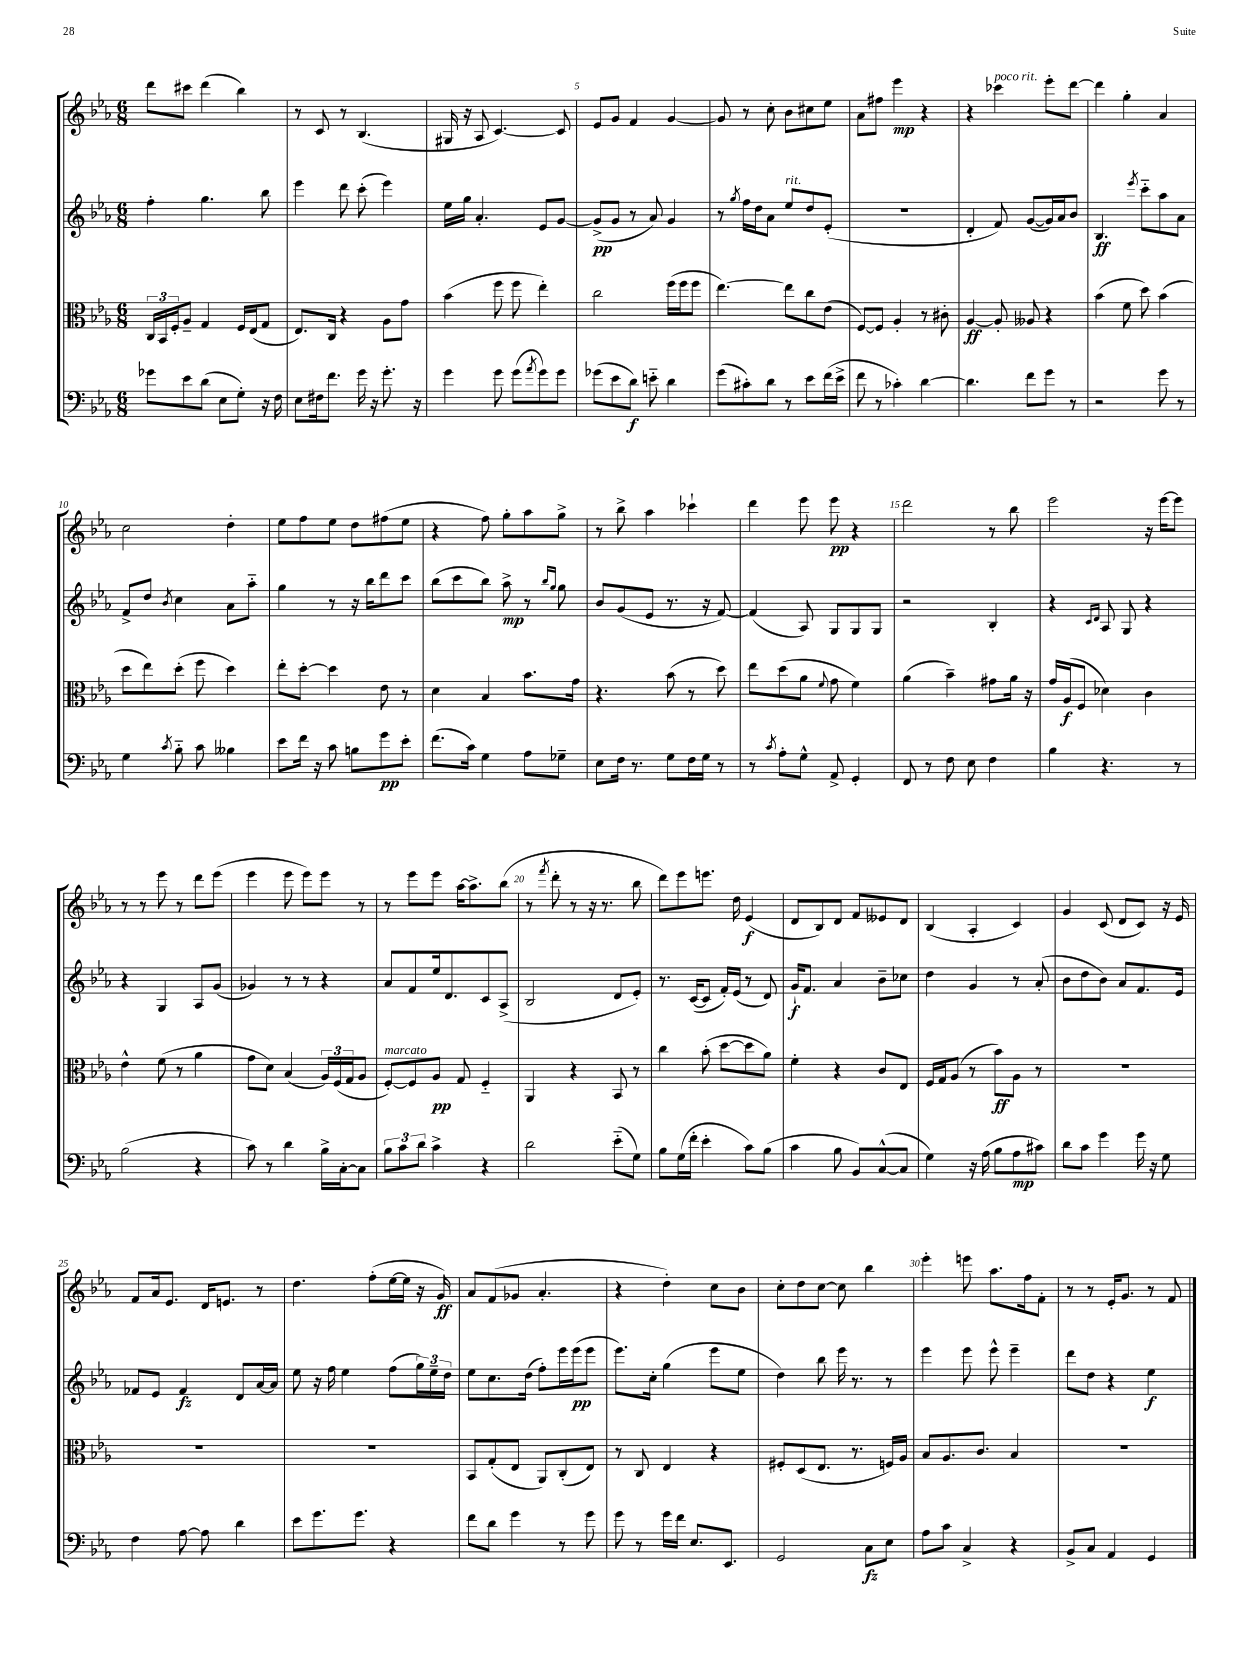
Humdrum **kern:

**kern	**dynam	**kern	**dynam	**kern	**dynam	**kern	**dynam
*part4	*part4	*part3	*part3	*part2	*part2	*part1	*part1
*staff4	*staff4	*staff3	*staff3	*staff2	*staff2	*staff1	*staff1
*clefF4	*	*clefC3	*	*clefG2	*	*clefG2	*
*k[b-e-a-]	*	*k[b-e-a-]	*	*k[b-e-a-]	*	*k[b-e-a-]	*
*M6/8	*	*M6/8	*	*M6/8	*	*M6/8	*
=2	=2	=2	=2	=2	=2	=2	=2
8g-X\L	.	24C/LL	.	4ff'\	.	8ddd\L	.
.	.	24BB-/	.	.	.	.	.
.	.	24F'/J	.	.	.	.	.
8e-\	.	8A-~/J	.	.	.	8ccc#X\J	.
(8d\J	.	4G/	.	4.gg\	.	(4ddd\	.
8E-\L	.	.	.	.	.	.	.
8G'\J)	.	16F/LL	.	.	.	4bb-\)	.
.	.	(16E-/J	.	.	.	.	.
16r	.	8G/J	.	8bb-\	.	.	.
16F\	.	.	.	.	.	.	.
=3	=3	=3	=3	=3	=3	=3	=3
8E-\L	.	8.E-/L)	.	4eee-\	.	8r	.
16F#X\k	.	.	.	.	.	8c/	.
8.f\J	.	16C/Jk	.	.	.	.	.
.	.	4r	.	8ddd\	.	8r	.
16g\	.	.	.	(8ccc'\	.	(4.B-/	.
16r	.	.	.	.	.	.	.
8.g'\	.	8A-\L	.	4eee-\)	.	.	.
.	.	8g\J	.	.	.	.	.
16r	.	.	.	.	.	.	.
=4	=4	=4	=4	=4	=4	=4	=4
4g\	.	(4b-\	.	16ee-\LL	.	16G#X/	.
.	.	.	.	16gg\JJ	.	16r	.
.	.	.	.	4.a-'/	.	8A-/	.
8g\	.	8ff\	.	.	.	[4.c/)	.
(8g\L	.	8ff\	.	.	.	.	.
8qa-/	.	.	.	.	.	.	.
8g\)	.	4ee-'\)	.	8e-/L	.	.	.
8g\J	.	.	.	[8g/J	.	8c/]	.
=5	=5	=5	=5	=5	=5	=5	=5
(8g-X\L	.	2cc\	.	(8g^/L]	pp	8e-/L	.
8e-\	.	.	.	8g/J	.	8g/J	.
8d\J)	f	.	.	8r	.	4f/	.
8en\	.	.	.	8a-/)	.	.	.
4d\	.	(16ff\LL	.	4g/	.	[4g/	.
.	.	16ff\J	.	.	.	.	.
.	.	8ff\J	.	.	.	.	.
=6	=6	=6	=6	=6	=6	=6	=6
(8g\L	.	[4.ee-\)	.	8r	.	8g/]	.
.	.	.	.	8qgg/	.	.	.
8c#X'\)	.	.	.	16ff\LL	.	8r	.
.	.	.	.	16dd\J	.	.	.
8d\J	.	.	.	8a-\J	.	8cc'\	.
!	!	!	!	!LO:TX:a:i:t=rit.	!	!	!
8r	.	8ee-\L]	.	8ee-/L	.	8b-\L	.
8e-\L	.	8cc\	.	8dd/	.	8cc#X\	.
(16f\L	.	(8e-\J	.	(8e-'/J	.	8ee-\J	.
16e-^\JJ	.	.	.	.	.	.	.
=7	=7	=7	=7	=7	=7	=7	=7
8f\	.	[8F/L)	.	2.r	.	8a-\L	.
8r	.	8F/J]	.	.	.	8ff#X\J	.
4c-X'\)	.	4A-'/	.	.	.	4eee-\	mp
[4d\	.	8r	.	.	.	4r	.
.	.	8c#X'\	.	.	.	.	.
=8	=8	=8	=8	=8	=8	=8	=8
4.d\]	.	[4A-/	ff	4d'/	.	4r	.
!	!	!	!	!	!	!LO:TX:a:i:t=poco rit.	!
.	.	8A-'/]	.	8f/)	.	4ccc-X\	.
8f\L	.	8A--X/	.	([8g/L	.	.	.
8g\J	.	4r	.	16g/L])	.	8eee-'\L	.
.	.	.	.	16a-/J	.	.	.
8r	.	.	.	8b-/J	.	[8ddd\J	.
=9	=9	=9	=9	=9	=9	=9	=9
2r	.	(4b-\	.	4.B-/	ff	4ddd\]	.
.	.	8f\	.	.	.	4gg'\	.
.	.	.	.	8qeee-/	.	.	.
.	.	8dd\)	.	8ccc\L	.	.	.
8g\	.	(4b-\	.	8aa-\	.	4a-/	.
8r	.	.	.	8a-\J	.	.	.
!!LO:LB:g=z
=10	=10	=10	=10	=10	=10	=10	=10
4G\	.	8dd\L	.	8f^/L	.	2cc\	.
.	.	8ee-\)	.	8dd/J	.	.	.
8qc/	.	.	.	8qb-/	.	.	.
8B-\	.	(8dd'\J	.	4cc\	.	.	.
8c\	.	8ff\	.	.	.	.	.
4B--X\	.	4dd\)	.	8a-\L	.	4dd'\	.
.	.	.	.	8aa-\J	.	.	.
=11	=11	=11	=11	=11	=11	=11	=11
8e-\L	.	8ee-'\L	.	4gg\	.	8ee-\L	.
16f\Jk	.	[8dd'\J	.	.	.	8ff\	.
16r	.	.	.	.	.	.	.
8c\	.	4dd\]	.	8r	.	8ee-\J	.
8Bn\L	.	.	.	16r	.	8dd\L	.
.	.	.	.	16bb-\KL	.	.	.
8g\	pp	8e-\	.	8ddd\	.	(8ff#X\	.
8e-'\J	.	8r	.	8ccc\J	.	8ee-\J	.
=12	=12	=12	=12	=12	=12	=12	=12
(8.f\L	.	4d\	.	(8bb-\L	.	4r	.
.	.	.	.	8ccc\	.	.	.
16c\Jk)	.	.	.	.	.	.	.
4G\	.	4B-/	.	8bb-\J)	.	8ff\)	.
.	.	.	.	8aa-^\	mp	8gg'\L	.
8A-\L	.	8.b-\L	.	8r	.	8aa-\	.
.	.	.	.	16qqbb-/LL	.	.	.
.	.	.	.	16qqgg/JJ	.	.	.
8G-X~\J	.	.	.	8gg\	.	8gg^\J	.
.	.	16g\Jk	.	.	.	.	.
=13	=13	=13	=13	=13	=13	=13	=13
8E-\L	.	4.r	.	8b-/L	.	8r	.
16F\Jk	.	.	.	(8g/	.	8bb-^\	.
8.r	.	.	.	.	.	.	.
.	.	.	.	8e-/J	.	4aa-\	.
8G\L	.	(8b-\	.	8.r	.	.	.
16F\L	.	8r	.	.	.	4ccc-X`\	.
16G\JJ	.	.	.	16r	.	.	.
8r	.	8dd\)	.	[8f/)	.	.	.
=14	=14	=14	=14	=14	=14	=14	=14
8r	.	8ee-\L	.	(4f/]	.	4ddd\	.
8qc/	.	.	.	.	.	.	.
8A-'\L	.	(8dd\	.	.	.	.	.
8G^^\J	.	8a-\J	.	8A-/)	.	8eee-\	.
.	.	8qqf/	.	.	.	.	.
8AA-^/	.	8g\	.	8G/L	.	8eee-\	pp
4GG'/	.	4f\)	.	8G/	.	4r	.
.	.	.	.	8G/J	.	.	.
=15	=15	=15	=15	=15	=15	=15	=15
8FF/	.	(4a-\	.	2r	.	2ddd\	.
8r	.	.	.	.	.	.	.
8F\	.	4b-~\)	.	.	.	.	.
8E-\	.	.	.	.	.	.	.
4F\	.	8g#X\L	.	4B-'/	.	8r	.
.	.	16a-\Jk	.	.	.	8bb-\	.
.	.	16r	.	.	.	.	.
=16	=16	=16	=16	=16	=16	=16	=16
4B-\	.	16g/LL	.	4r	.	2eee-\	.
.	.	(16A-/J	f	.	.	.	.
.	.	8F/J	.	.	.	.	.
.	.	.	.	16qqc/LL	.	.	.
.	.	.	.	16qqd/JJ	.	.	.
4.r	.	4d-X\)	.	8A-/	.	.	.
.	.	.	.	8G/	.	.	.
.	.	4c\	.	4r	.	16r	.
.	.	.	.	.	.	[16eee-\KL	.
8r	.	.	.	.	.	8eee-\J]	.
!!LO:LB:g=z
=17	=17	=17	=17	=17	=17	=17	=17
(2B-\	.	4e-^^\	.	4r	.	8r	.
.	.	.	.	.	.	8r	.
.	.	(8f\	.	4G/	.	8eee-\	.
.	.	8r	.	.	.	8r	.
4r	.	4a-\	.	8A-/L	.	8ddd\L	.
.	.	.	.	(8g/J	.	(8eee-\J	.
=18	=18	=18	=18	=18	=18	=18	=18
8c\)	.	8g\L	.	4g-X/)	.	4eee-\	.
8r	.	8d\J)	.	.	.	.	.
4d\	.	(4B-/	.	8r	.	8eee-\	.
.	.	.	.	8r	.	8eee-\L)	.
16B-^\LL	.	24A-/LL)	.	4r	.	8eee-\J	.
.	.	(24F/	.	.	.	.	.
[16C'\J	.	.	.	.	.	.	.
.	.	24G/J	.	.	.	.	.
8C\J]	.	8A-/J	.	.	.	8r	.
=19	=19	=19	=19	=19	=19	=19	=19
!	!	!LO:TX:a:i:t=marcato	!	!	!	!	!
12B-\L	.	[8F'/L)	.	8a-/L	.	8r	.
12c\	.	.	.	.	.	.	.
.	.	8F/]	.	8f/	.	8eee-\L	.
12d\J	.	.	.	.	.	.	.
4c^\	.	8A-/J	pp	16ee-/k	.	8eee-\J	.
.	.	.	.	8.d/	.	.	.
.	.	8G/	.	.	.	[16aa-\KL	.
.	.	.	.	.	.	8.aa-^\]	.
4r	.	4F/	.	8c/	.	.	.
.	.	.	.	(8A-^/J	.	(8bb-\J	.
=20	=20	=20	=20	=20	=20	=20	=20
2d\	.	4AA-/	.	2B-/	.	8r	.
.	.	.	.	.	.	8qfff/	.
.	.	.	.	.	.	8ddd'\	.
.	.	4r	.	.	.	8r	.
.	.	.	.	.	.	16r	.
.	.	.	.	.	.	8.r	.
(8e-\L	.	8BB-/	.	8d/L	.	.	.
8G\J)	.	8r	.	8e-'/J)	.	8bb-\	.
=21	=21	=21	=21	=21	=21	=21	=21
8B-\L	.	4cc\	.	8.r	.	8ddd\L)	.
(16G\L	.	.	.	.	.	8eee-\	.
16f'\JJ	.	.	.	([16c/KL	.	.	.
4e-'\	.	(8b-'\	.	8c/J]	.	8.eeen\J	.
.	.	[8dd\L	.	16f'/LL)	.	.	.
.	.	.	.	(16e-/JJ	.	16dd\	.
8c\L)	.	8dd\]	.	8r	.	(4e-/	f
(8B-\J	.	8a-\J)	.	8d/)	.	.	.
=22	=22	=22	=22	=22	=22	=22	=22
4c\	.	4f'\	.	16g`/KL	f	8d/L	.
.	.	.	.	8.f/J	.	.	.
.	.	.	.	.	.	8B-/)	.
8B-\	.	4r	.	4a-/	.	8d/J	.
8BB-/L)	.	.	.	.	.	8f/L	.
([8C^^/	.	8c/L	.	8b-~\L	.	8e--X/	.
8C/J]	.	8E-/J	.	8cc-X\J	.	8d/J	.
=23	=23	=23	=23	=23	=23	=23	=23
4G\)	.	16F/LL	.	4dd\	.	(4B-/	.
.	.	16G/J	.	.	.	.	.
.	.	(8A-/J	.	.	.	.	.
16r	.	8r	.	4g/	.	4A-'/	.
(16A-\	.	.	.	.	.	.	.
8B-\L	.	8b-\L)	ff	.	.	.	.
8A-\	mp	8A-\J	.	8r	.	4c/)	.
8c#X\J)	.	8r	.	(8a-'/	.	.	.
=24	=24	=24	=24	=24	=24	=24	=24
8d\L	.	2.r	.	8b-\L	.	4g/	.
8c\J	.	.	.	8dd\	.	.	.
4g\	.	.	.	8b-\J)	.	(8c/	.
.	.	.	.	8a-/L	.	8d/L	.
16g\	.	.	.	8.f/	.	8c/J)	.
16r	.	.	.	.	.	.	.
8G\	.	.	.	.	.	16r	.
.	.	.	.	16e-/Jk	.	16e-/	.
!!LO:LB:g=z
=25	=25	=25	=25	=25	=25	=25	=25
4F\	.	2.r	.	8f-X/L	.	8f/L	.
.	.	.	.	8e-/J	.	16a-/k	.
.	.	.	.	.	.	8.e-/J	.
[8A-\	.	.	.	4f-/	fz	.	.
8A-\]	.	.	.	.	.	16d/KL	.
.	.	.	.	.	.	8.en/J	.
4d\	.	.	.	8d/L	.	.	.
.	.	.	.	[16a-/L	.	8r	.
.	.	.	.	16a-/JJ]	.	.	.
=26	=26	=26	=26	=26	=26	=26	=26
8e-\L	.	2.r	.	8ee-\	.	4.dd\	.
8.g\	.	.	.	16r	.	.	.
.	.	.	.	16ff\	.	.	.
.	.	.	.	4ee-\	.	.	.
8.g\J	.	.	.	.	.	.	.
.	.	.	.	.	.	(8ff'\L	.
4r	.	.	.	(8ff\L	.	[16ee-\L	.
.	.	.	.	.	.	16ee-\JJ]	.
.	.	.	.	24gg\L)	.	16r	.
.	.	.	.	24ee-~\	.	.	.
.	.	.	.	.	.	16g/)	ff
.	.	.	.	24dd\JJ	.	.	.
=27	=27	=27	=27	=27	=27	=27	=27
8f\L	.	8BB-/L	.	8ee-\L	.	8a-/L	.
8d\J	.	(8G'/	.	8.cc\	.	(8f/	.
4g\	.	8E-/J	.	.	.	8g-X/J	.
.	.	.	.	(16dd\Jk	.	.	.
.	.	8AA-/L)	.	8ff'\L)	.	4.a-'/	.
8r	.	(8C'/	.	16eee-\L	.	.	.
.	.	.	.	(16eee-\J	pp	.	.
8g\	.	8E-/J)	.	8eee-\J	.	.	.
=28	=28	=28	=28	=28	=28	=28	=28
8g\	.	8r	.	8.eee-\L)	.	4r	.
8r	.	8C/	.	.	.	.	.
.	.	.	.	16cc'\Jk	.	.	.
16g\LL	.	4E-/	.	(4gg\	.	4dd'\)	.
16f\JJ	.	.	.	.	.	.	.
8.E-/L	.	.	.	.	.	.	.
.	.	4r	.	8eee-\L	.	8cc\L	.
8.EE-/J	.	.	.	.	.	.	.
.	.	.	.	8ee-\J	.	8b-\J	.
=29	=29	=29	=29	=29	=29	=29	=29
2GG/	.	8F#X'/L	.	4dd\)	.	8cc'\L	.
.	.	(8D/	.	.	.	8dd\	.
.	.	8.E-/J	.	8bb-\	.	[8cc\J	.
.	.	.	.	16eee-\	.	8cc\]	.
.	.	8.r	.	8.r	.	.	.
8C\L	fz	.	.	.	.	4bb-\	.
8E-\J	.	16Fn/LL)	.	8r	.	.	.
.	.	16A-/JJ	.	.	.	.	.
=30	=30	=30	=30	=30	=30	=30	=30
8A-\L	.	8B-/L	.	4eee-\	.	4eee-'\	.
8c\J	.	8.A-/	.	.	.	.	.
4C^/	.	.	.	8eee-\	.	8eeen\	.
.	.	8.c/J	.	.	.	.	.
.	.	.	.	8eee-^^\	.	8.aa-\L	.
4r	.	4B-/	.	4eee-~\	.	.	.
.	.	.	.	.	.	16ff\k	.
.	.	.	.	.	.	8f'\J	.
=31	=31	=31	=31	=31	=31	=31	=31
8BB-^/L	.	2.r	.	8ddd\L	.	8r	.
8C/J	.	.	.	8dd\J	.	8r	.
4AA-/	.	.	.	4r	.	16e-'/KL	.
.	.	.	.	.	.	8.g/J	.
4GG/	.	.	.	4ee-\	f	8r	.
.	.	.	.	.	.	8f/	.
==	==	==	==	==	==	==	==
*-	*-	*-	*-	*-	*-	*-	*-
